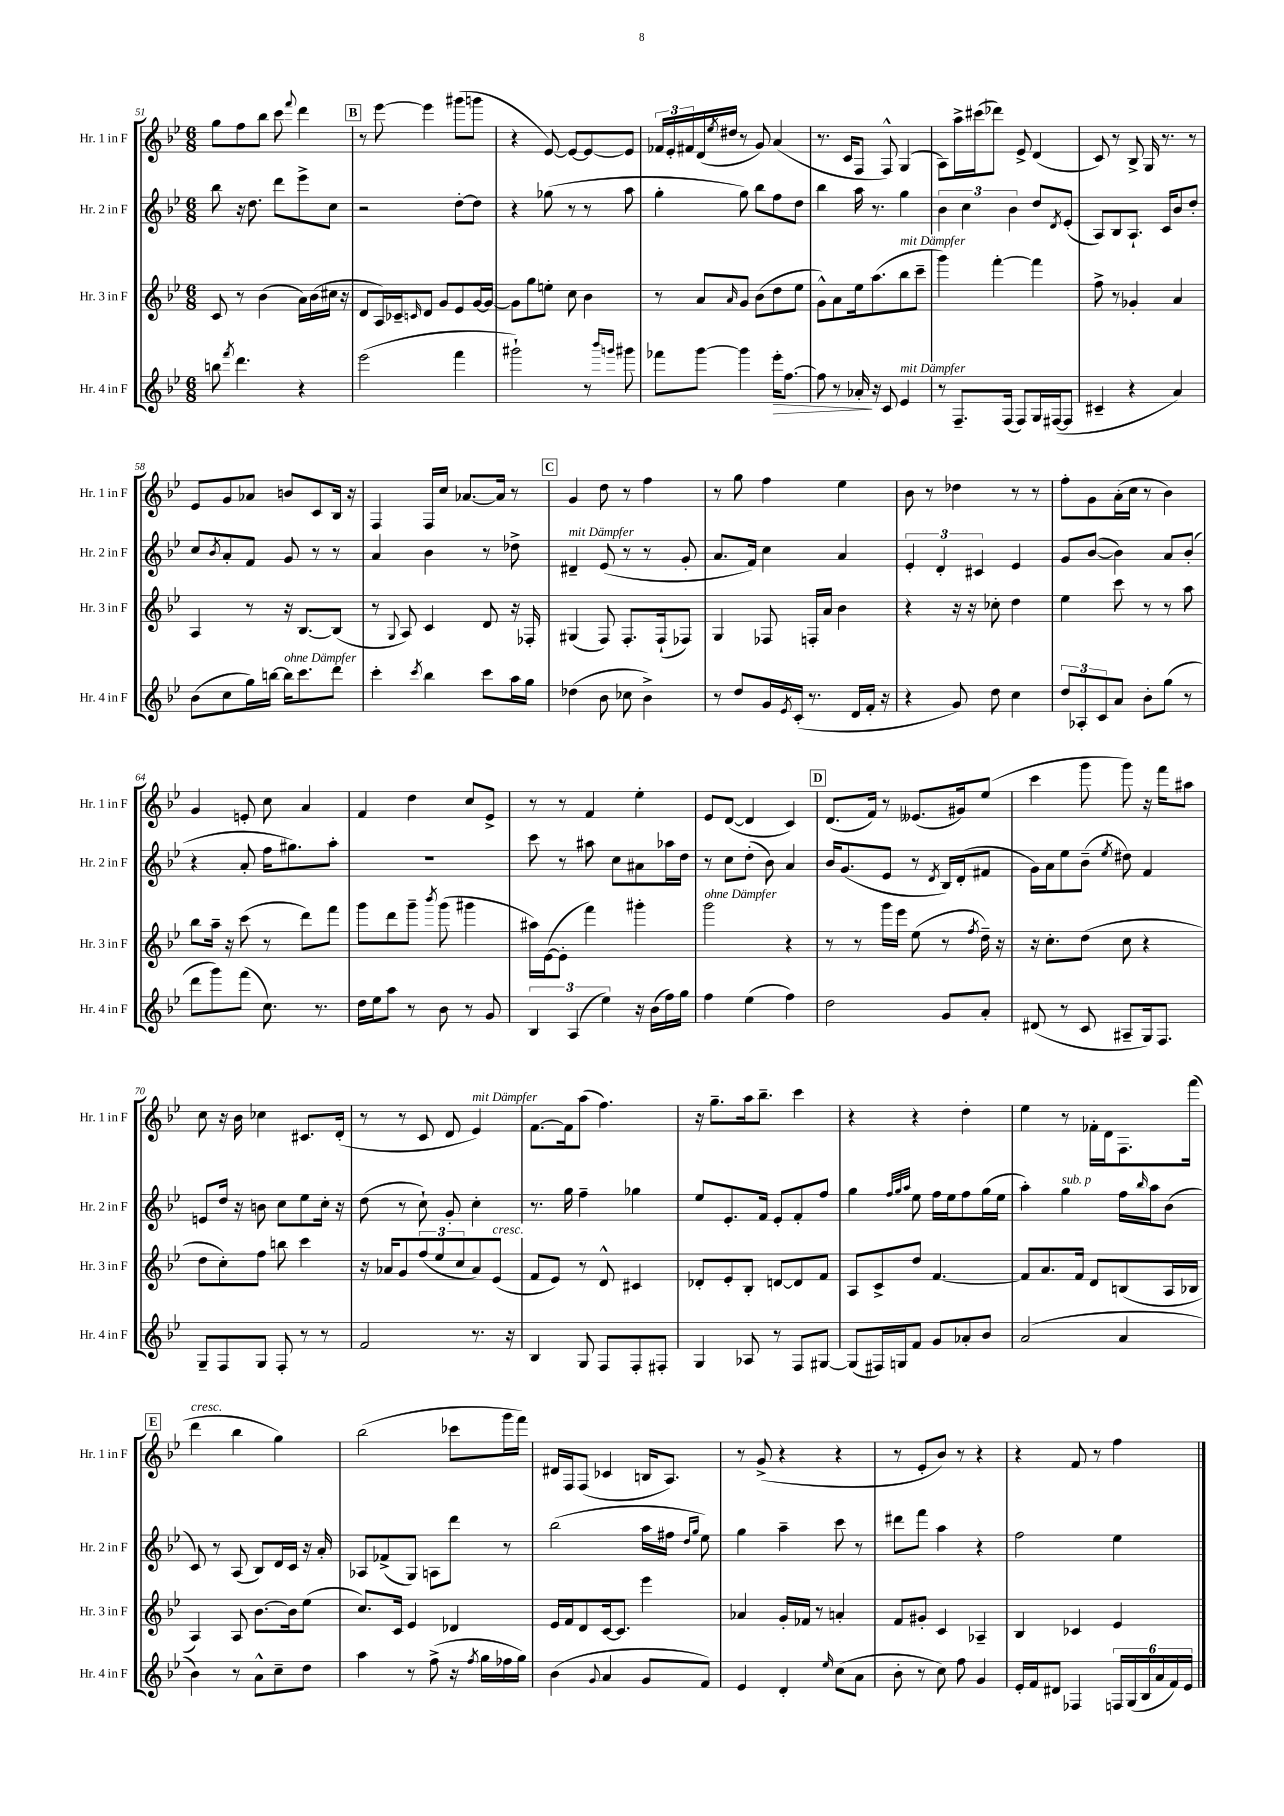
<<
\new StaffGroup <<
\new Staff = "s0" \with { instrumentName = "Hr. 1 in F" shortInstrumentName = "Hr. 1 in F" } {
    \clef treble \key bes \major \numericTimeSignature \time 6/8
    g''8 f''8 bes''8 c'''8 \appoggiatura { f'''8 } d'''4 |
    \mark \markup { \box "B" } r8 ees'''8~ ees'''4 gis'''8( g'''8 |
    r4 ees'8~) ees'8~ ees'8~ ees'8 |
    \tuplet 3/2 { fes'16 ees'16-. fis'16 } d'16( \acciaccatura { ees''8 } dis''16 r8 g'8) a'4( |
    r8. c'16 f8 f8-^) g4( |
    a8) a''16-> cis'''16( des'''8) ees'8-> d'4( |
    c'8) r8 bes8-> g16 r8. r8 |
    ees'8 g'8 aes'8 b'8 c'8 bes16 r16 |
    f4 f16 c''16 aes'8.~ aes'16 r8 |
    \mark \markup { \box "C" } g'4 d''8 r8 f''4 |
    r8 g''8 f''4 ees''4 |
    bes'8 r8 des''4 r8 r8 |
    f''8-. g'8 a'16-.( c''16 r8 bes'4) |
    g'4 e'8-. c''8 a'4 |
    f'4 d''4 c''8 ees'8-> |
    r8 r8 f'4 ees''4-. |
    ees'8 d'8~( d'4 c'4) |
    \mark \markup { \box "D" } d'8.( f'16) r8 eeses'8.( gis'16) ees''8( |
    c'''4 g'''8 g'''8) r16 f'''16 ais''8 |
    c''8 r16 bes'16 ces''4 cis'8. d'16-.( |
    r8 r8 c'8 d'8 ees'4^\markup { \italic "mit Dämpfer" }) |
    f'8.~ f'16 a''8( f''4.) |
    r16 g''8.-- a''16 bes''8.-- c'''4 |
    r4 r4 d''4-. |
    ees''4 r8 fes'16-. d'16 f8. f'''16( |
    \mark \markup { \box "E" } d'''4^\markup { \italic "cresc." } bes''4 g''4) |
    bes''2( ces'''8 g'''16 f'''16) |
    dis'16 f16 f8( ces'4 b16 a8.) |
    r8 g'8->( r4 r4 |
    r8 ees'8-. bes'8) r8 r4 |
    r4 f'8 r8 f''4 \bar "|." |
}
\new Staff = "s1" \with { instrumentName = "Hr. 2 in F" shortInstrumentName = "Hr. 2 in F" } {
    \clef treble \key bes \major \numericTimeSignature \time 6/8
    bes''8 r16 d''8. d'''8 ees'''8-> c''8 |
    \mark \markup { \box "B" } r2 d''8~-. d''8 |
    r4 ges''8( r8 r8 a''8 |
    g''4-. g''8) bes''8 f''8 d''8 |
    bes''4 a''16 r8. g''4 |
    \tuplet 3/2 { bes'4 c''4 bes'4 } d''8 \acciaccatura { d'8 } ees'8-.( |
    a8) bes8 a8.-! c'16 bes'8 d''8-. |
    c''8 \acciaccatura { bes'8 } a'8-. f'8 g'8 r8 r8 |
    a'4 bes'4 r8 des''8-> |
    \mark \markup { \box "C" } dis'4--^\markup { \italic "mit Dämpfer" } ees'8( r8 r8 g'8-. |
    a'8. f'16) c''4 a'4 |
    \tuplet 3/2 { ees'4-. d'4-. cis'4 } ees'4 |
    g'8 bes'8~( bes'4) a'8 bes'8-.( |
    r4 a'8-. f''16 gis''8.) a''8-. |
    R2. |
    c'''8 r8 ais''8 c''8 ais'8 aes''16 d''16 |
    r8 c''8 d''8-.( bes'8) a'4 |
    \mark \markup { \box "D" } bes'16 g'8.( ees'8 r8 \acciaccatura { d'8 } bes16) d'16-.( fis'8 |
    g'16) a'16 ees''8 bes'8--( \acciaccatura { ees''8 } dis''8) f'4 |
    e'8 d''16 r16 b'8 c''8 ees''8 c''16-. r16 |
    d''8( r8 c''8-!) g'8-. c''4-. |
    r8. g''16 f''4-- ges''4 |
    ees''8 ees'8.-. f'16 ees'8-. f'8-. f''8 |
    g''4 \grace { f''32 g''32 a''32 } ees''8 f''16 ees''16 f''8 g''16( ees''16 |
    a''4-.) g''4^\markup { \italic "sub. p" } f''16 \grace { bes''16 } a''16 bes'8( |
    \mark \markup { \box "E" } c'8) r8 a8( bes8) d'16 c'16 r16 a'16-. |
    aes8 fes'8->( g8) a8 d'''8 r8 |
    bes''2( a''16 fis''16 \grace { d''16 g''16 } ees''8) |
    g''4 a''4-- c'''8 r8 |
    dis'''8 f'''8 a''4 r4 |
    f''2 ees''4 \bar "|." |
}
\new Staff = "s2" \with { instrumentName = "Hr. 3 in F" shortInstrumentName = "Hr. 3 in F" } {
    \clef treble \key bes \major \numericTimeSignature \time 6/8
    c'8 r8 bes'4( a'16) bes'16( cis''16 r16 |
    \mark \markup { \box "B" } d'8 a16) ces'16-- \grace { c'16 } d'8 g'8 ees'8 g'16~ g'16~ |
    g'8 g''8 e''8-. c''8 bes'4 |
    r8 a'8 \grace { a'16 } g'8 bes'8( d''8 ees''8 |
    g'8-^) a'8 ees''16 a''8.( bes''8^\markup { \italic "mit Dämpfer" } c'''8-- |
    g'''4) f'''4~-. f'''4 |
    f''8-> r8 ges'4-. a'4 |
    a4 r8 r16 bes8.~ bes8( |
    r8 \appoggiatura { g8 } a8) c'4 d'8 r16 fes16-. |
    \mark \markup { \box "C" } gis4( f8) f8.-. f16-!( fes8) |
    g4 fes8 f16-. a'16 bes'4 |
    r4 r16 r16 ces''8-. d''4 |
    ees''4 c'''8 r8 r8 a''8 |
    bes''8 a''16-- r16 c'''8( r8 d'''8) f'''8 |
    g'''8 d'''8 g'''8-- \acciaccatura { bes'''8 } g'''8( gis'''4 |
    ais''16) ees'16~( ees'8-. f'''4) gis'''4-. |
    g'''2^\markup { \italic "ohne Dämpfer" } r4 |
    \mark \markup { \box "D" } r8 r8 g'''16 ees'''16 ees''8( r8 \acciaccatura { f''8 } d''16--) r16 |
    r16 c''8.-. d''8( c''8 r4 |
    d''8 c''8-.) f''8 b''8 c'''4 |
    r16 aes'16 g'8 \tuplet 3/2 { f''8( ees''8 c''8 } aes'8) ees'8^\markup { \italic "cresc." }( |
    f'8 ees'8) r8 d'8-^ cis'4 |
    des'8-. ees'8-. bes8-. d'8~ d'8 f'8 |
    a8 c'8-> d''8 f'4.~ |
    f'8 a'8. f'16 d'8 b8( a16 bes16 |
    \mark \markup { \box "E" } a4) a8 bes'8.~ bes'16 ees''8( |
    c''8.) c'16 ees'4 des'4 |
    ees'16 f'16 d'8 c'16~ c'8. ees'''4 |
    aes'4 g'16-. fes'16 r8 a'4-. |
    f'8 gis'8-. c'4 aes4-- |
    bes4 ces'4 ees'4 \bar "|." |
}
\new Staff = "s3" \with { instrumentName = "Hr. 4 in F" shortInstrumentName = "Hr. 4 in F" } {
    \clef treble \key bes \major \numericTimeSignature \time 6/8
    b''8 \acciaccatura { f'''8 } d'''4. r4 |
    \mark \markup { \box "B" } ees'''2( f'''4 |
    gis'''2-!) r8 \grace { bes'''16 g'''16 } gis'''8 |
    fes'''8 g'''8~ g'''4 ees'''16-.\> f''8.~ |
    f''8 r8 aes'16-.\! r16 c'8 ees'4^\markup { \italic "mit Dämpfer" } |
    r8 f8.-- f16( f8) g16 fis16~( fis8 |
    cis'4-- r4 a'4) |
    bes'8( c''8 g''16) b''16~ b''16^\markup { \italic "ohne Dämpfer" } c'''8. d'''8 |
    c'''4-. \acciaccatura { c'''8 } bes''4 c'''8 a''16 g''16 |
    \mark \markup { \box "C" } des''4( bes'8 ces''8 bes'4->) |
    r8 d''8 g'16 \acciaccatura { ees'8 } c'16-.( r8. d'16 f'16-. r16 |
    r4 g'8) d''8 c''4 |
    \tuplet 3/2 { d''8 aes8-. c'8 } a'8 bes'8-. g''8( r8 |
    d'''8 g'''8) f'''8( c''8.) r8. |
    d''16 ees''16 a''8 r8 bes'8 r8 g'8 |
    \tuplet 3/2 { bes4 a4( ees''4) } r16 bes'16( f''16) g''16 |
    f''4 ees''4( f''4) |
    \mark \markup { \box "D" } d''2 g'8 a'8-. |
    dis'8( r8 c'8 ais8-- g16) f8. |
    g8-- f8 g8 f8-. r8 r8 |
    f'2 r8. r16 |
    bes4 g8 f8 f8-. fis8-. |
    g4 aes8 r8 f8 gis8~ |
    gis8( fis16) g16 f'8 g'8 aes'8-. bes'8 |
    a'2( a'4 |
    \mark \markup { \box "E" } bes'4) r8 a'8-^ c''8-- d''8 |
    a''4 r8 f''8->( r16 \acciaccatura { f''8 } g''16 fes''16 g''16) |
    bes'4( \appoggiatura { g'8 } a'4 g'8 f'8) |
    ees'4 d'4-. \grace { ees''16 } c''8( a'8 |
    bes'8-. r8 c''8) f''8 g'4 |
    ees'16-. f'16 dis'8 fes4 \tuplet 6/4 { f16 g16( bes16 a'16 f'16) ees'16 } \bar "|." |
}
>>
>>
\layout { \context { \Score currentBarNumber = #51 } }
